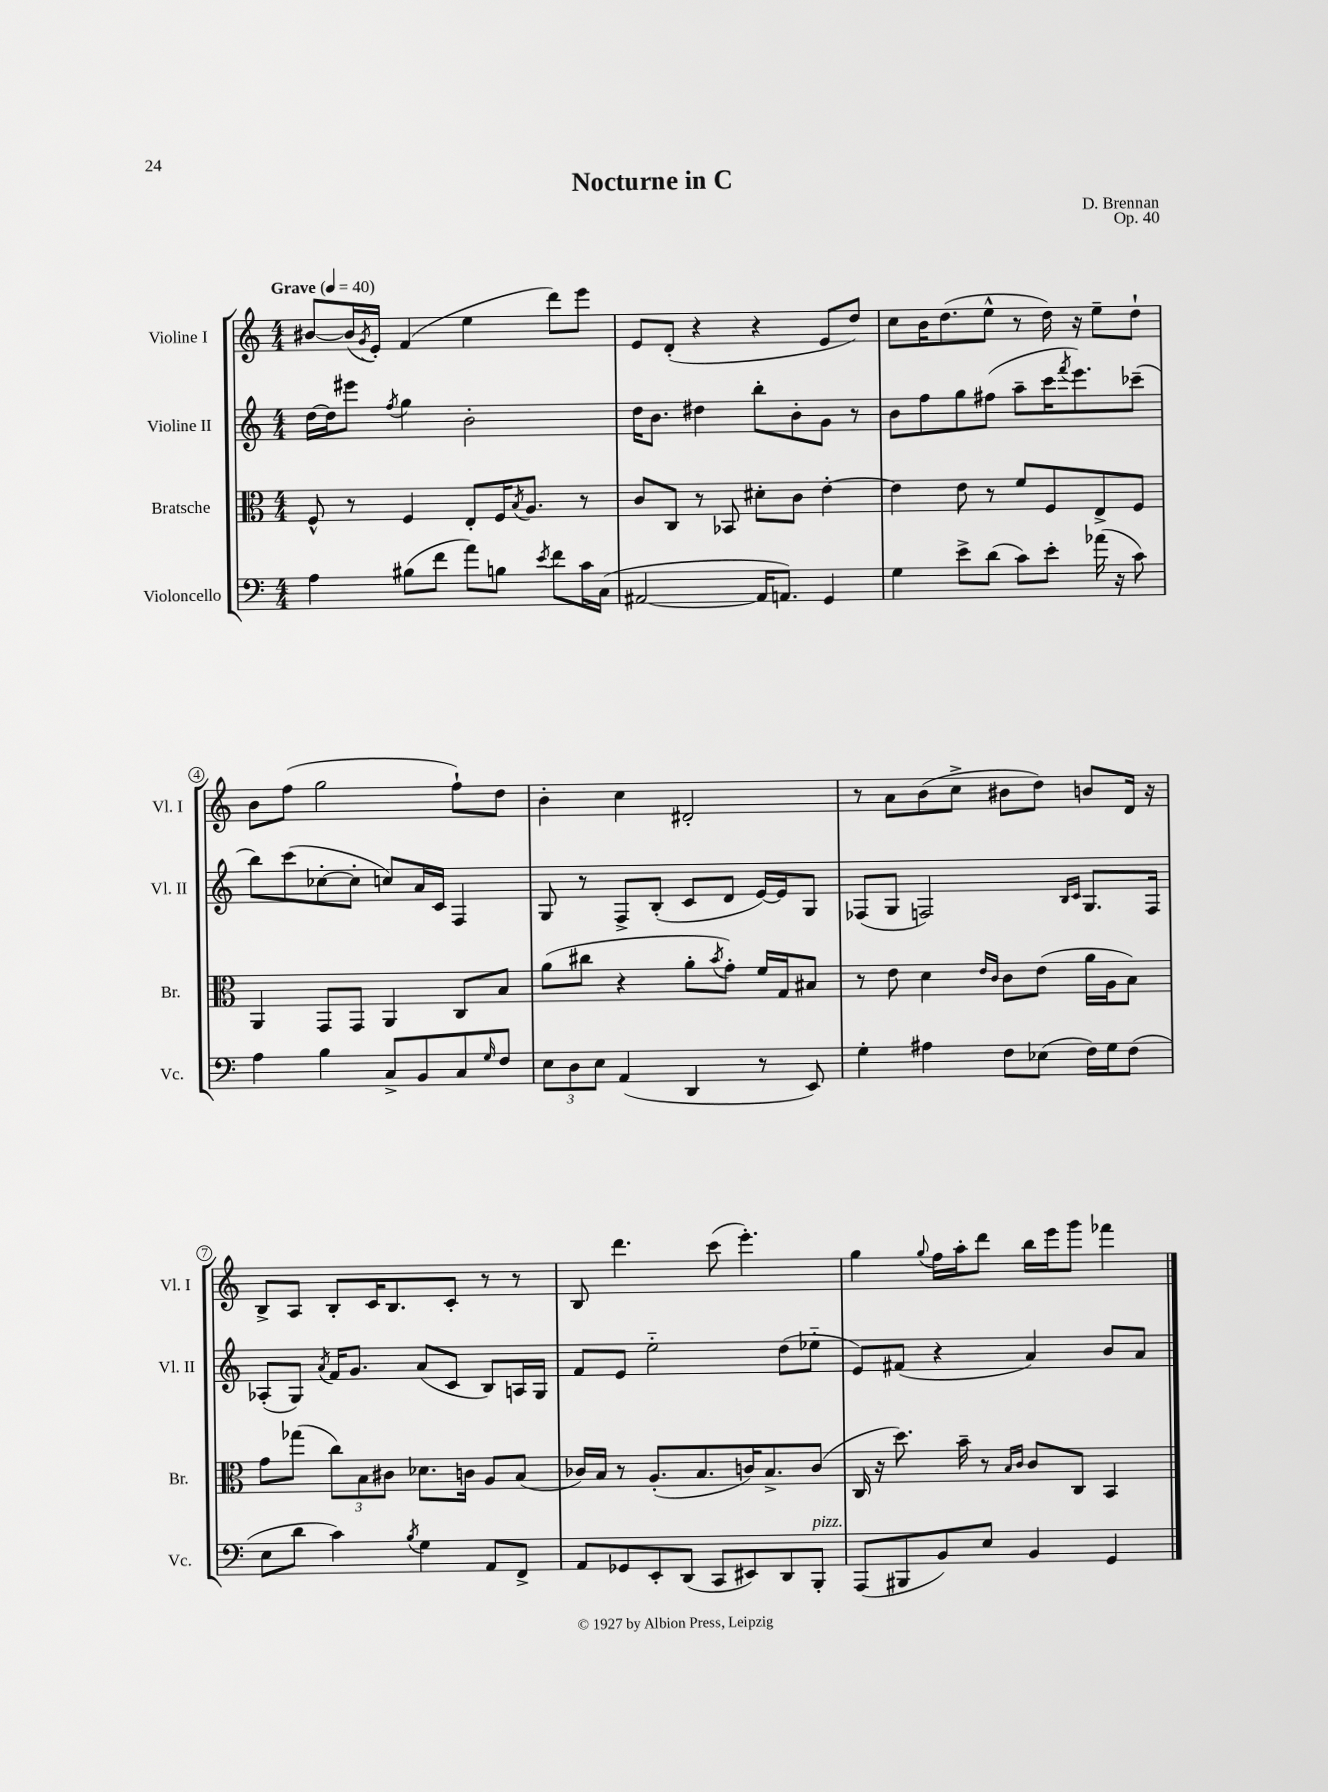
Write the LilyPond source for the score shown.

\header { title = "Nocturne in C" composer = "D. Brennan" opus = "Op. 40" }
<<
\new StaffGroup <<
\new Staff = "s0" \with { instrumentName = "Violine I" shortInstrumentName = "Vl. I" } {
    \clef treble \key c \major \numericTimeSignature \time 4/4 \tempo "Grave" 4 = 40
    bis'8~ bis'16( \acciaccatura { g'8 } e'16-.) f'4( e''4 d'''8) e'''8 |
    e'8 d'8-.( r4 r4 e'8 d''8) |
    c''8 b'16 d''8.( e''8-^ r8 d''16) r16 e''8-- d''8-! |
    b'8 f''8( g''2 f''8-!) d''8 |
    b'4-. c''4 dis'2-. |
    r8 a'8 b'8( c''8-> bis'8 d''8) b'8 d'16 r16 |
    b8-> a8 b8-. c'16 b8. c'8-. r8 r8 |
    b8 d'''4. c'''8( e'''4.-.) |
    g''4 \appoggiatura { g''8 } f''16 a''16-. d'''8 b''16 e'''16 g'''8 fes'''4 \bar "|." |
}
\new Staff = "s1" \with { instrumentName = "Violine II" shortInstrumentName = "Vl. II" } {
    \clef treble \key c \major \numericTimeSignature \time 4/4
    d''16~ d''16 eis'''8 \acciaccatura { f''8 } g''4 b'2-. |
    d''16 b'8. dis''4 b''8-. b'8-. g'8 r8 |
    b'8 f''8 g''8 fis''8( a''8-- c'''16 \acciaccatura { f'''8 } e'''8.) ces'''8--( |
    b''8) c'''8( ces''8~-. ces''8-. c''8) a'16 c'16 f4 |
    g8 r8 f8-> b8-.( c'8 d'8 e'16~) e'16 g8 |
    fes8( g8 f2) \grace { b16 c'16 } g8. f16 |
    aes8-.( g8) \acciaccatura { a'8 } f'16 g'8. a'8( c'8 b8) a16 g16 |
    f'8 e'8 e''2-_ d''8( ees''8-_ |
    e'8) fis'8( r4 a'4) b'8 a'8 \bar "|." |
}
\new Staff = "s2" \with { instrumentName = "Bratsche" shortInstrumentName = "Br." } {
    \clef alto \key c \major \numericTimeSignature \time 4/4
    f8-^ r8 f4 e8-. f16 \acciaccatura { b8 } a8. r8 |
    c'8 c8 r8 bes,8 dis'8-. c'8 e'4~-. |
    e'4 e'8 r8 f'8 f8 e8-> f8 |
    a,4 g,8 g,8 a,4 c8 b8 |
    a'8( cis''8 r4 a'8-. \acciaccatura { b'8 } g'8-.) f'16 g16 bis8 |
    r8 e'8 d'4 \grace { e'16 c'16 } c'8 e'8( a'16 a16 b8) |
    g'8 ges''8( \tuplet 3/2 { c''8) b8 cis'8 } des'8. c'16 a8 b8( |
    ces'16) b16 r8 a8.-.( b8. c'16) b8.-> c'8( |
    c16 r16 d''8.) b'16-- r8 \grace { b16 c'16 } c'8 c8 b,4 \bar "|." |
}
\new Staff = "s3" \with { instrumentName = "Violoncello" shortInstrumentName = "Vc." } {
    \clef bass \key c \major \numericTimeSignature \time 4/4
    a4 bis8( f'8 a'8) b8 \acciaccatura { e'8 } f'8 c'16 c16( |
    ais,2~ ais,16 a,8.) g,4 |
    g4 e'8-> d'8( c'8) e'8-. aes'16( r16 c'8) |
    a4 b4 c8-> b,8 c8 \grace { g16 } f8 |
    \tuplet 3/2 { e8 d8 e8 } a,4( d,4 r8 e,8) |
    g4-. ais4 f8 ees8( f16) g16 f8( |
    e8 d'8 c'4) \acciaccatura { b8 } g4 a,8 f,8-> |
    a,8 ges,8 e,8-. d,8( c,8 eis,8) d,8 b,,8-.^\markup { \italic "pizz." } |
    a,,8( bis,,8 b,8) e8 b,4 g,4 \bar "|." |
}
>>
>>
\layout { \context { \Score \override BarNumber.stencil = #(make-stencil-circler 0.1 0.3 ly:text-interface::print) } }
